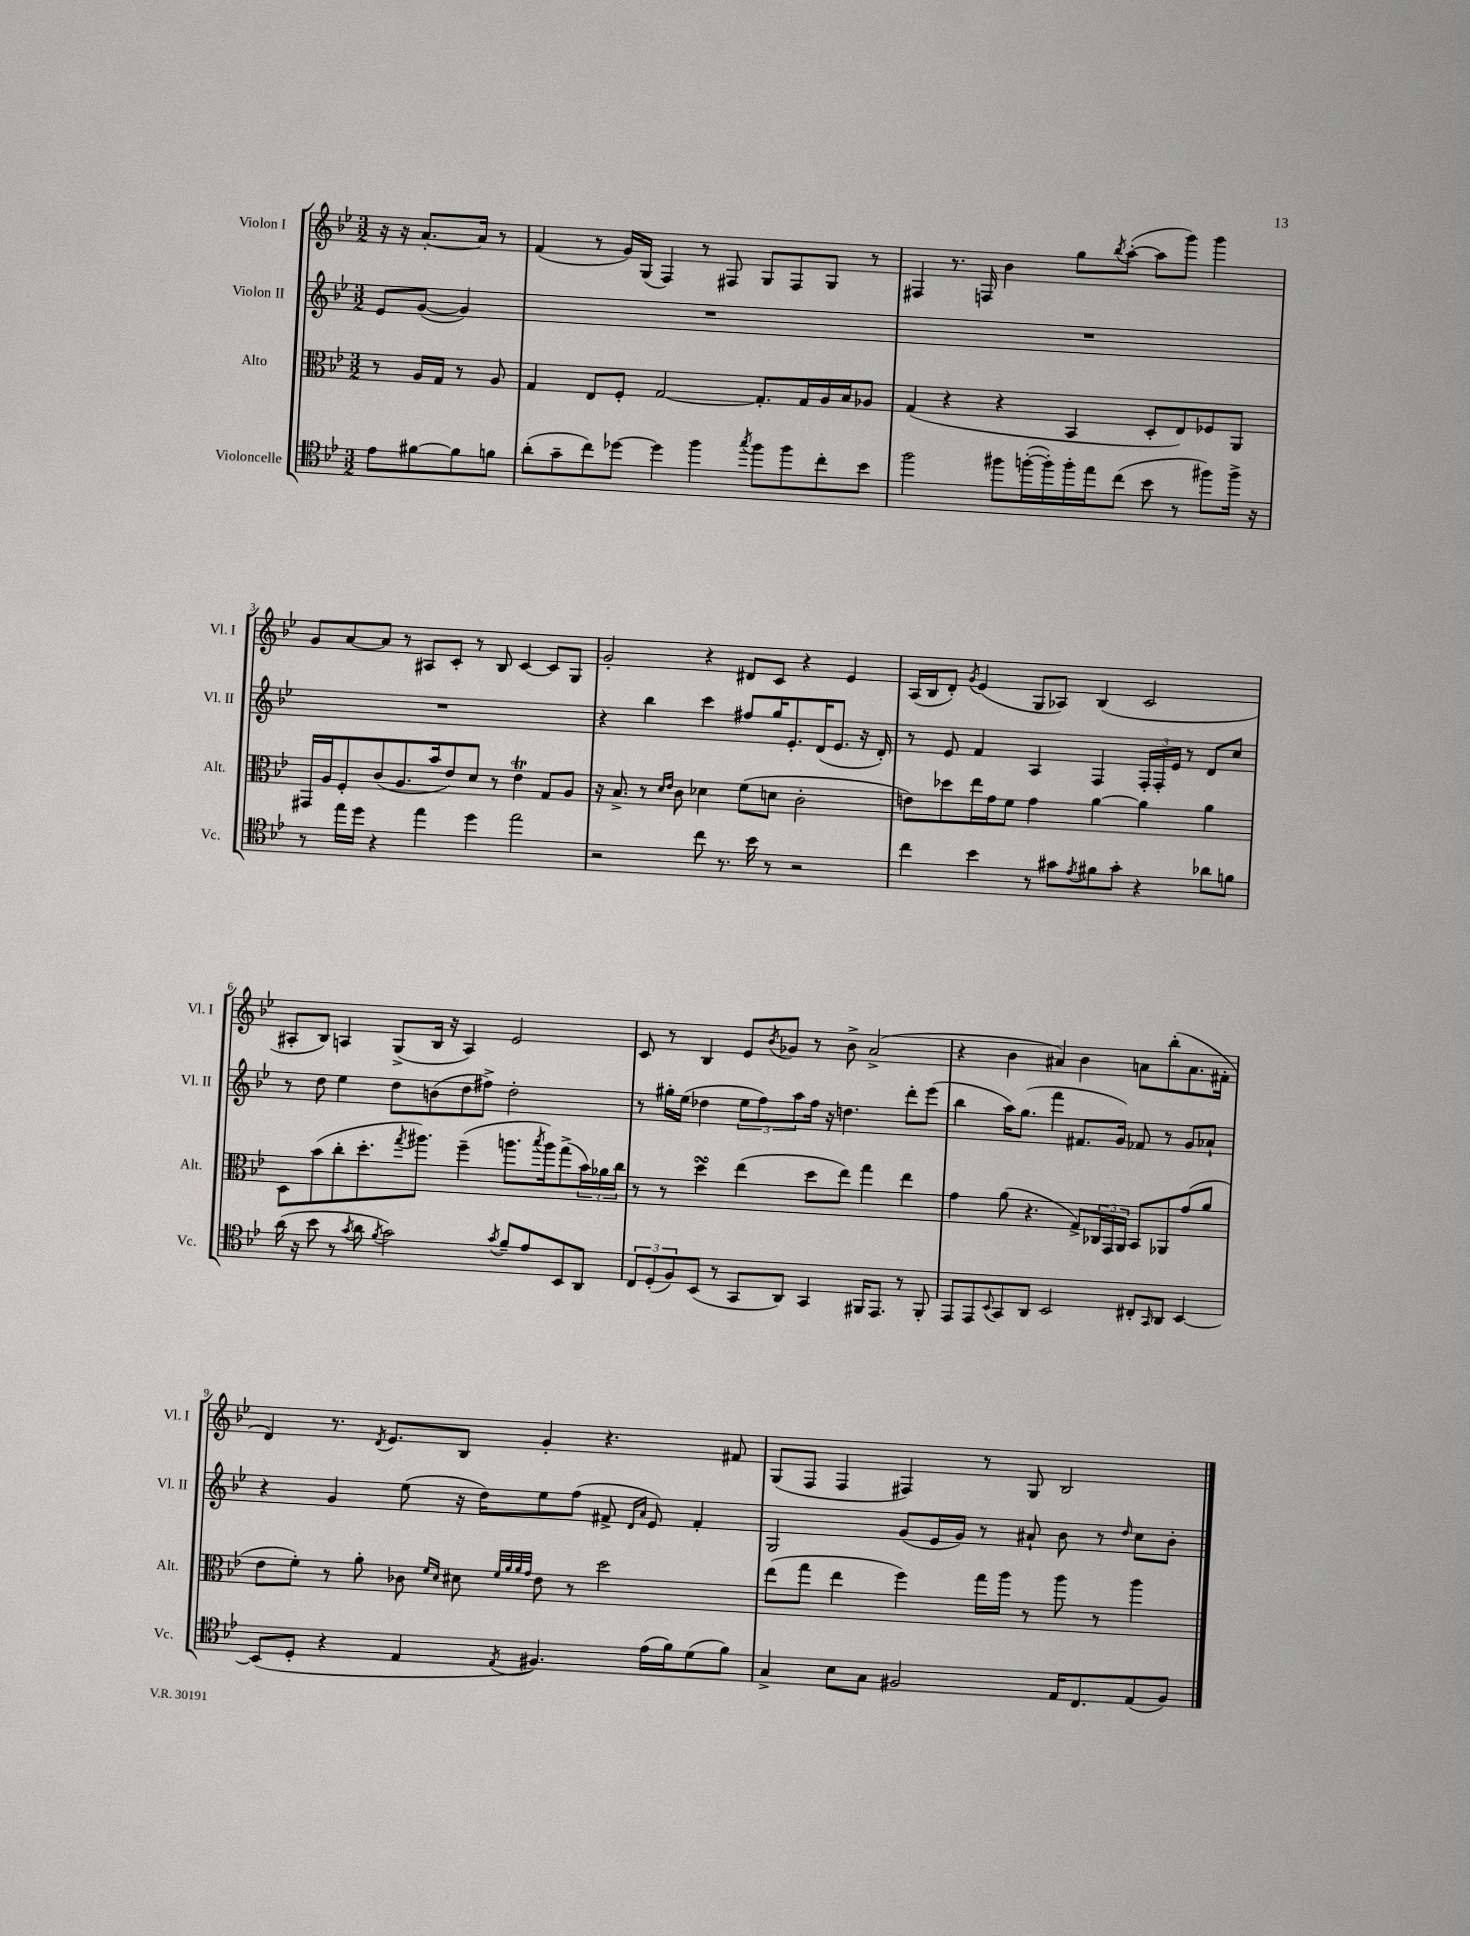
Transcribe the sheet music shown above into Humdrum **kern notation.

**kern	**kern	**kern	**kern
*staff4	*staff3	*staff2	*staff1
*clefC4	*clefC3	*clefG2	*clefG2
*k[b-e-]	*k[b-e-]	*k[b-e-]	*k[b-e-]
*M3/2	*M3/2	*M3/2	*M3/2
8e-	8r	8e-	16r
.	.	.	16r
[8f#	16A	([8g	[8.a'
.	16G	.	.
8f#]	8r	4g])	.
.	.	.	16a]
8f	8A	.	8r
=	=	=	=
(8a'	4G	1.r	(4f
8g~	.	.	.
8cc)	8E-	.	8r
[8dd-	8F'	.	16g)
.	.	.	(16G
4dd-]	[2G	.	4F)
4ff	.	.	8r
.	.	.	8F#
8qgg	.	.	.
8ff	8.G']	.	8G
8ff	.	.	8F#
.	16G	.	.
8cc'	16A	.	8G
.	16B-	.	.
8b-	8A-	.	8r
=	=	=	=
2ff	(4G	1.r	4F#
.	4r	.	8.r
.	.	.	16F
8ff#	4r	.	4b-
([16ff'	.	.	.
16ff'])	.	.	.
16ff'	4BB-	.	8gg
16ee-	.	.	.
.	.	.	8qbb-
(8cc	.	.	([8aa'
8b-	8D'	.	8aa]
8r	8E-)	.	8ggg)
8ff#)	8F-	.	4ggg
16ff#^	8AA	.	.
16r	.	.	.
=	=	=	=
8r	16GG#	1.r	8g
.	16A	.	.
16ee-	8F'	.	[8a
16dd	.	.	.
4r	(8c	.	8a]
.	8.A	.	8r
4ee-	.	.	8A#
.	16b-	.	.
.	8e-)	.	8c'
4dd	8d	.	8r
.	8r	.	8B-
2ee-	4e-	.	[4c
.	8G	.	8c]
.	8A	.	8G
=	=	=	=
2r	16r	4r	2g'
.	8.B-^	.	.
.	8r	4bb-	.
.	16qqd	.	.
.	16qqe-	.	.
.	8c	.	.
8cc	4d-	4ccc	4r
8.r	.	.	.
.	(8f	8ff#	8d#
16b-	.	.	.
8r	8d	16gg	8c
.	.	8.e-'	.
2r	2c'	.	4r
.	.	(16d	.
.	.	8.e-	.
.	.	.	4e-
.	.	16r	.
.	.	16d')	.
=	=	=	=
4cc	8e)	8r	(16A
.	.	.	16B-
.	8dd-	8e-	8d')
.	.	.	8qg
4b-	16ee-	4f	(4e-
.	16g	.	.
.	8f	.	.
8r	4g	4A	8G
8g#	.	.	8A-)
8qe-	.	.	.
8f#	[4a	4F	(4B-
8g#'	.	.	.
4r	4a]	24F'	2c
.	.	24F'	.
.	.	24e-	.
.	.	8r	.
8a-	4a	8d	.
8f	.	8cc	.
=	=	=	=
(16a	8D	8r	8A#'
16r	.	.	.
8b-	(8b-	8dd	8B-)
8r	8cc'	4ee-	4A
8qg	.	.	.
8a	8.dd'	.	.
8qf	.	.	.
2g)	.	8dd	(8G^
.	8qgg	.	.
.	8.aa#)	.	.
.	.	(8b	16B-
.	.	.	16r
.	(4ff~	8dd	4A)
.	.	8ff#^)	.
8qg	.	.	.
8f~	8.aa	2dd'	2e-
8e-	.	.	.
.	8qbb-	.	.
.	16aa)	.	.
8BB-	(8gg^	.	.
8AA	24b-)	.	.
.	24a-	.	.
.	24cc	.	.
=	=	=	=
12C	8r	8r	8c
(12D'	.	.	.
.	8r	16gg#'	8r
12F)	.	.	.
.	.	(16ee-	.
(8BB-	4dd	4dd-	4B-
8r	.	.	.
8GG	(4ee-	12ee-	8e-
.	.	12ff)	.
.	.	.	8qb-
8AA)	.	.	8g-
.	.	12aa	.
4GG	8dd	16ff	8r
.	.	16r	.
.	8ee-)	4.dd	8b-^
16FF#	4gg	.	(2a^
8.EE-	.	.	.
8r	4ee-	8ddd'	.
8FF#'	.	(8eee-	.
=	=	=	=
8EE-	4g	4bb-	4r
8EE-	.	.	.
8qqBB-	.	.	.
8GG	(8a	16aa)	4b-
.	.	(8.gg	.
8AA	4.r	.	.
2BB-	.	4fff	4a#)
.	8G^)	8.f#	4b-
.	24C-	.	.
.	24GG	.	.
.	.	16g)	.
.	24AA	.	.
8C#'	8BB-	8f-	8a
16qqGG	.	.	.
8AA	8AA-	8r	(8bb-'
[4BB-	(8g	8g	8.a
.	8a	8a-`	.
.	.	.	16f#'
=	=	=	=
(8BB-]	8e-	4r	4d)
8D'	8f')	.	.
4r	8r	4g	8.r
.	8a'	.	.
.	.	.	8qd
.	.	.	8.e-
4E-	8c-	(8ee-	.
.	16qqf	.	.
.	16qqd	.	.
.	8d#	16r	8B-
.	.	16dd)	.
.	32qqf	.	.
.	32qqa	.	.
.	32qqa	.	.
8qE-	32qqg	.	.
4.F#)	8e-	8ee-	4g'
.	8r	(8ff	.
.	2dd	8f#^	4.r
.	.	16qqd	.
.	.	16qqa	.
(16e-	.	8e-)	.
16f)	.	.	.
(8d	.	4f#'	.
8f)	.	.	8f#
=	=	=	=
4G^	(8ee-	2G	(8G
.	8gg	.	8F
8B-	4ee-	.	4F
8G	.	.	.
2F#	4ff)	(8g	4F#)
.	.	16e-	.
.	.	16g)	.
.	16gg	8r	8r
.	16aa	.	.
.	8r	8a#`	8G
16E-	8aa	8b-	2B-
8.C	.	.	.
.	8r	8r	.
.	.	16qqdd	.
(8E-	4aa	8cc	.
8F#)	.	8b-'	.
==	==	==	==
*-	*-	*-	*-
